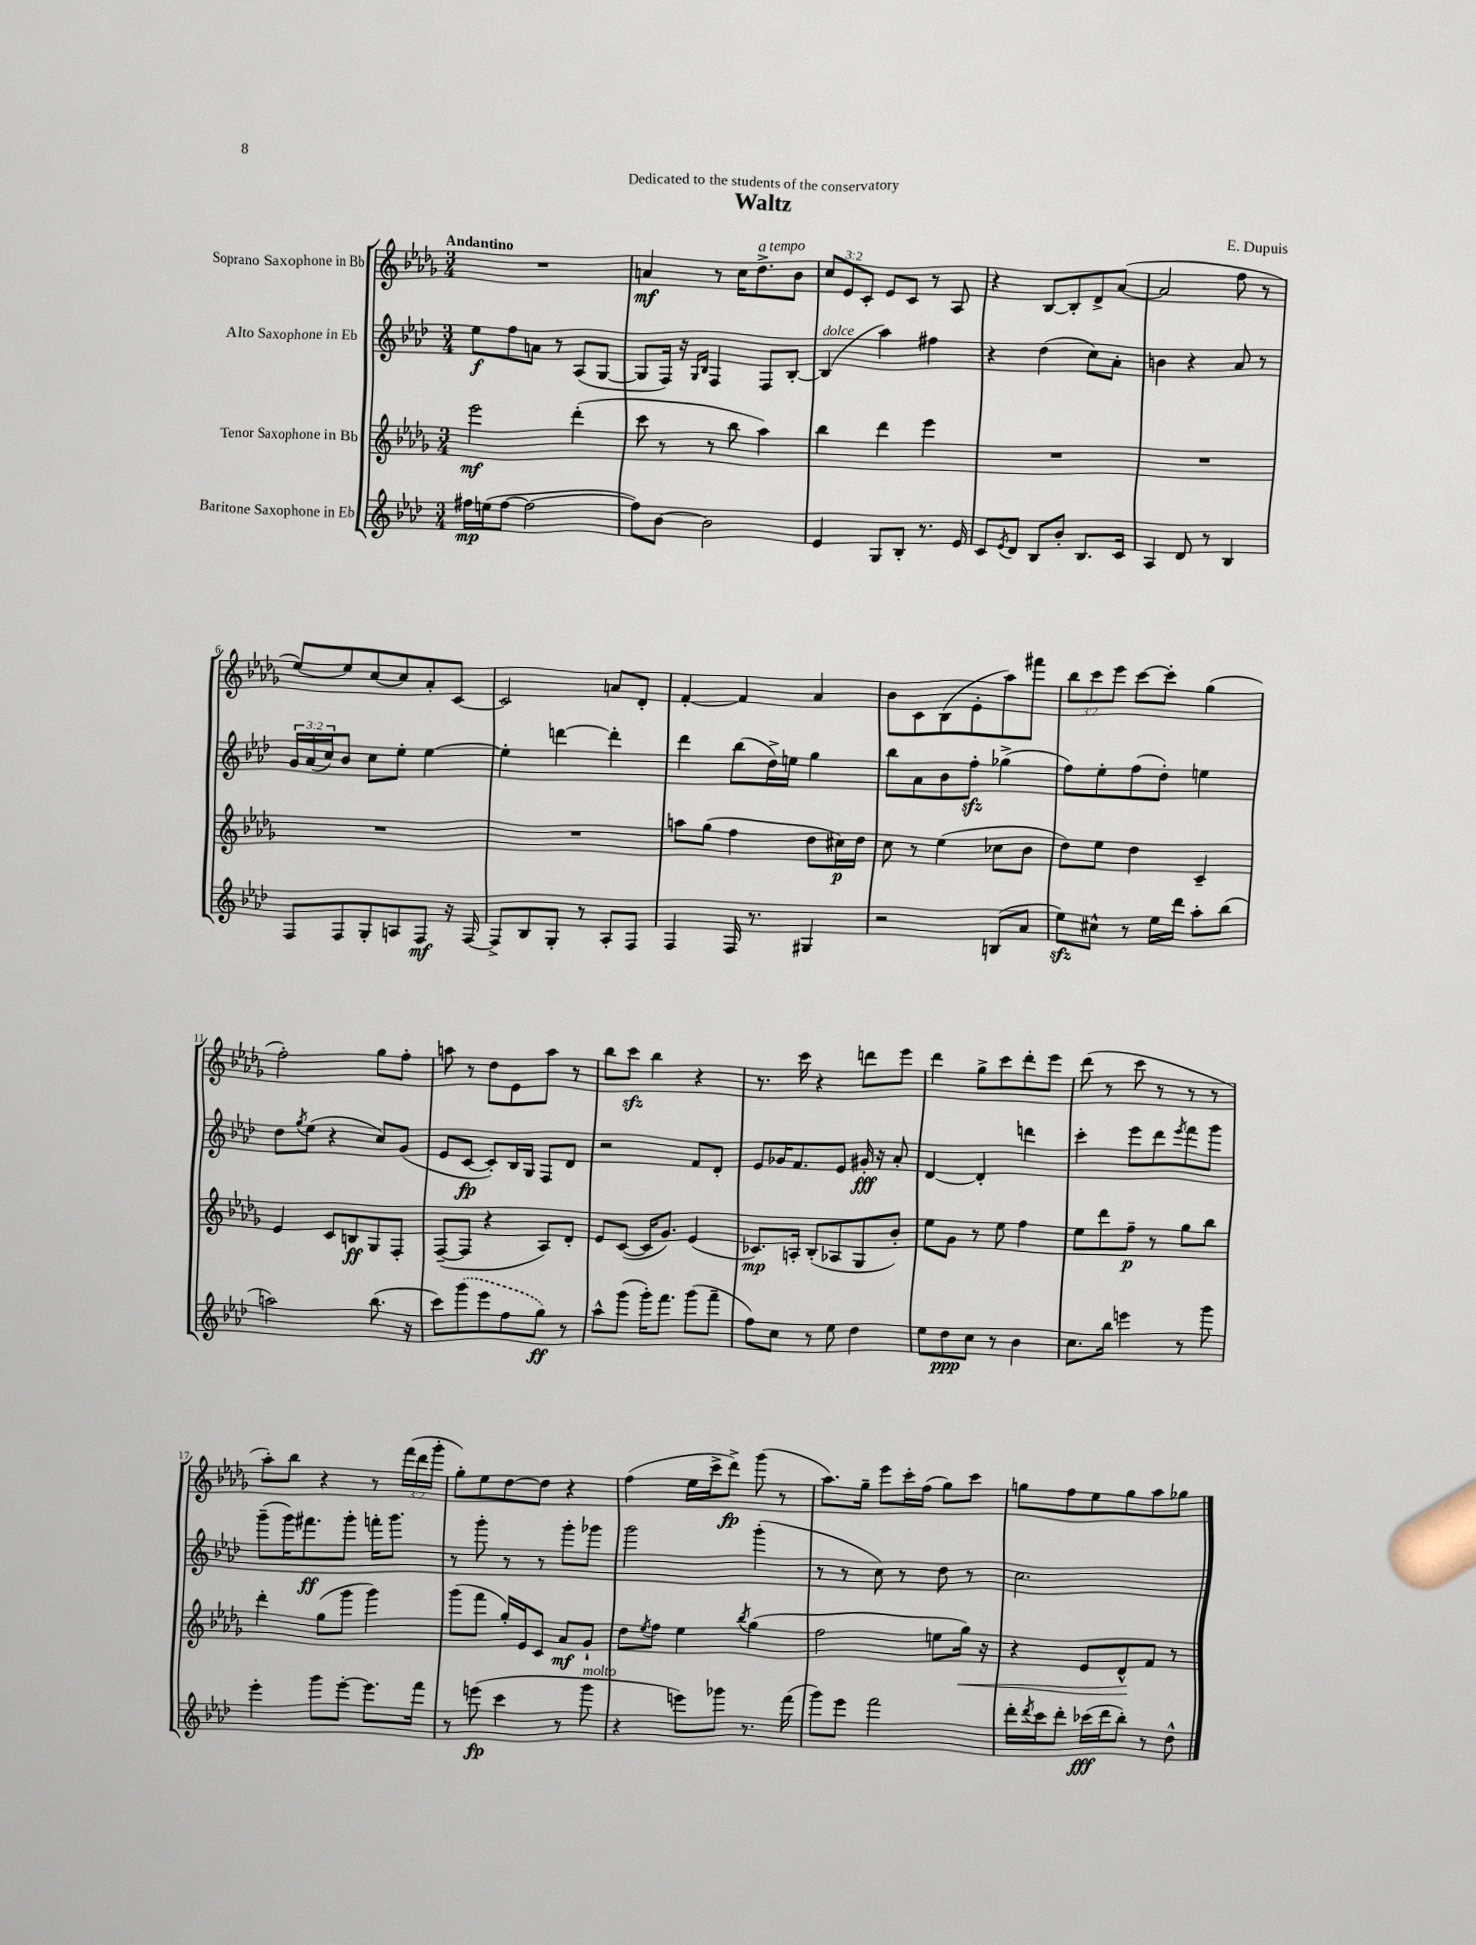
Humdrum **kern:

**kern	**kern	**kern	**kern
*staff4	*staff3	*staff2	*staff1
*clefG2	*clefG2	*clefG2	*clefG2
*k[b-e-a-d-]	*k[b-e-a-d-g-]	*k[b-e-a-d-]	*k[b-e-a-d-g-]
*M3/4	*M3/4	*M3/4	*M3/4
16ff#	2eee-	8ee-	2.r
(16ee	.	.	.
[8ff#	.	8ff	.
2ff#_	.	8a	.
.	.	8r	.
.	(4ddd-'	(8A-	.
.	.	[8G	.
=	=	=	=
8ff#])	8ccc	8G]	4a
[8b-	8r	16F)	.
.	.	16r	.
.	.	16qqG	.
.	.	16qqB-	.
2b-]	8r	4F	8r
.	8bb-	.	16cc
.	.	.	8.dd-^
.	4aa-)	8F	.
.	.	[8B-'	8b-
=	=	=	=
4e-	4bb-	(4B-]	12cc
.	.	.	12e-
.	.	.	12c'
8G	4ddd-	4aa-)	8e-
8B-'	.	.	8c
8.r	4eee-	4ff#	8r
.	.	.	8A-
16e-	.	.	.
=	=	=	=
8c	2.r	4r	4r
8qe-	.	.	.
8d-	.	.	.
8B-	.	(4dd-	[8B-
8b-'	.	.	8B-']
8.B-	.	8cc)	8d-^
.	.	8a-'	([8a-
16c	.	.	.
=	=	=	=
4A-	2.r	4b	2a-]
8d-	.	4r	.
8r	.	.	.
4B-	.	8a-	8ff
.	.	8r	8r
=	=	=	=
8F	2.r	24g	[8ee-)
.	.	(24a-	.
.	.	24cc)	.
8F	.	8b-	8ee-]
8G'	.	8cc	[8cc
8A	.	8ee-'	8cc]
8F	.	[4ee-	8a-'
16r	.	.	[8c
[16F	.	.	.
=	=	=	=
8F^]	2.r	4ee-']	2c]
8B-	.	.	.
8G'	.	[4ddd	.
8r	.	.	.
8A-'	.	4ddd']	8a
8F	.	.	8d-'
=	=	=	=
4F	8aa	4ddd-	[4f'
.	(8gg-	.	.
16F	4ff	(8bb-	4f]
8.r	.	.	.
.	.	16dd-^)	.
.	.	16ee	.
4G#	8dd-	4gg	4a-
.	16cc#)	.	.
.	16dd-	.	.
=	=	=	=
2r	8cc	8bb-	8b-
.	8r	8a-	8c
.	(4ee-	8b-	(8B-
.	.	8ff'	8e-'
(8B	8cc-	(4gg-^	8aa-)
8a-	8b-	.	8fff#
=	=	=	=
8ee-)	8dd-)	8ff)	12bb-
.	.	.	12ccc
8cc#^^	8ee-	8ee-'	.
.	.	.	12eee-
8r	4dd-	(8ff	[8ccc
16ee-	.	8dd-')	8ccc']
16ddd-	.	.	.
8aa-'	4c~	4ee	(4gg-
(8bb-	.	.	.
=	=	=	=
2aa)	4e-	8dd-	2ff')
.	.	8qgg	.
.	.	(8ee-	.
.	8c	4r	.
.	8B	.	.
(8.bb-	8G-	8cc)	8gg-
.	8F'	(8g	8ff'
16r	.	.	.
=	=	=	=
8ccc)	([8F~	8e-	8aa
(8ggg	8F]	[8c	8r
8eee-	4r	8c'])	8dd-
8ff	.	16B-	8e-
.	.	16G	.
8gg)	8A-)	8F	8aa
8r	8d-'	8d-	8r
=	=	=	=
8aa-^^	8e-	2r	8bb-
(8ggg	([8c	.	8ccc
16ggg')	16c]	.	4bb-
8.fff	8.g-)	.	.
(8ggg	(4e-	8f	4r
8fff~	.	8d-'	.
=	=	=	=
8ff)	8.c-)	8e-	8.r
8cc	.	16g-	.
.	16A'	8.f	16ccc
8r	(8B-'	.	4r
8ee-	8A-	8e-	.
4dd-	8G-	16g#'	8ddd
.	.	16r	.
.	8b-')	8a-'	8eee-
=	=	=	=
8ee-	8ee-	[4d-	4ddd-
8dd-	8g-	.	.
8cc	8r	4d-']	8gg-^
8r	8ee-	.	8ccc
4b-	4ff	4ddd	8ddd-'
.	.	.	8eee-
=	=	=	=
8.cc	8ee-	4ccc'	(8ddd-
.	8ddd-	.	8r
16bb-	.	.	.
4eee	8ff~	8eee-	8ccc
.	8r	8ddd-	8r
.	.	8qeee-	.
8r	8gg-	8fff	8r
8ggg	8bb-	8ggg	8r
=	=	=	=
4eee-'	4ddd-'	(8ggg~	8aa-')
.	.	16ggg)	8bb-
.	.	8.fff#	.
8ggg	(8gg-	.	4r
[8eee-'	8ggg-	8ggg'	.
8.eee-]	4ggg-)	16fff'	8r
.	.	8.ggg	.
.	.	.	(24fff
.	.	.	24ddd-
16fff	.	.	.
.	.	.	24ggg-'
=	=	=	=
8r	(8ggg-	8r	8gg-')
(8eee	8fff	8ggg'	8ee-
4ccc	16gg-')	8r	[8dd-
.	16e-	.	.
.	8c	8r	8dd-]
8r	8a-	8ggg'	4r
8ggg	8g-`	8ggg-	.
=	=	=	=
4r	8dd-	2ggg	(4ff
.	8qee-	.	.
.	8ff	.	.
8eee)	4ee-	.	16ee-
.	.	.	16ccc^
8ggg-	.	.	8ddd-^)
.	8qbb-	.	.
8.r	(4gg-	(4ggg'	(8ggg-
.	.	.	8r
(16fff	.	.	.
=	=	=	=
8ggg)	2ff	8r	8.aa-)
8eee-	.	8r	.
.	.	.	16gg-~
2fff	.	8cc)	8eee-
.	.	8r	16ccc'
.	.	.	(16ff
.	8ee	8dd-	8gg-)
.	16gg-)	8r	8ccc
.	16r	.	.
=	=	=	=
16ddd-'	4r	2.cc	8gg
8qddd-	.	.	.
16ccc	.	.	.
8ddd-'	.	.	8ff
(16ccc-	8e-	.	8ee-
16ddd-	.	.	.
8bb-')	8d-^^	.	8gg
8r	8f	.	8aa-
8dd-^^	8r	.	8gg-
==	==	==	==
*-	*-	*-	*-
